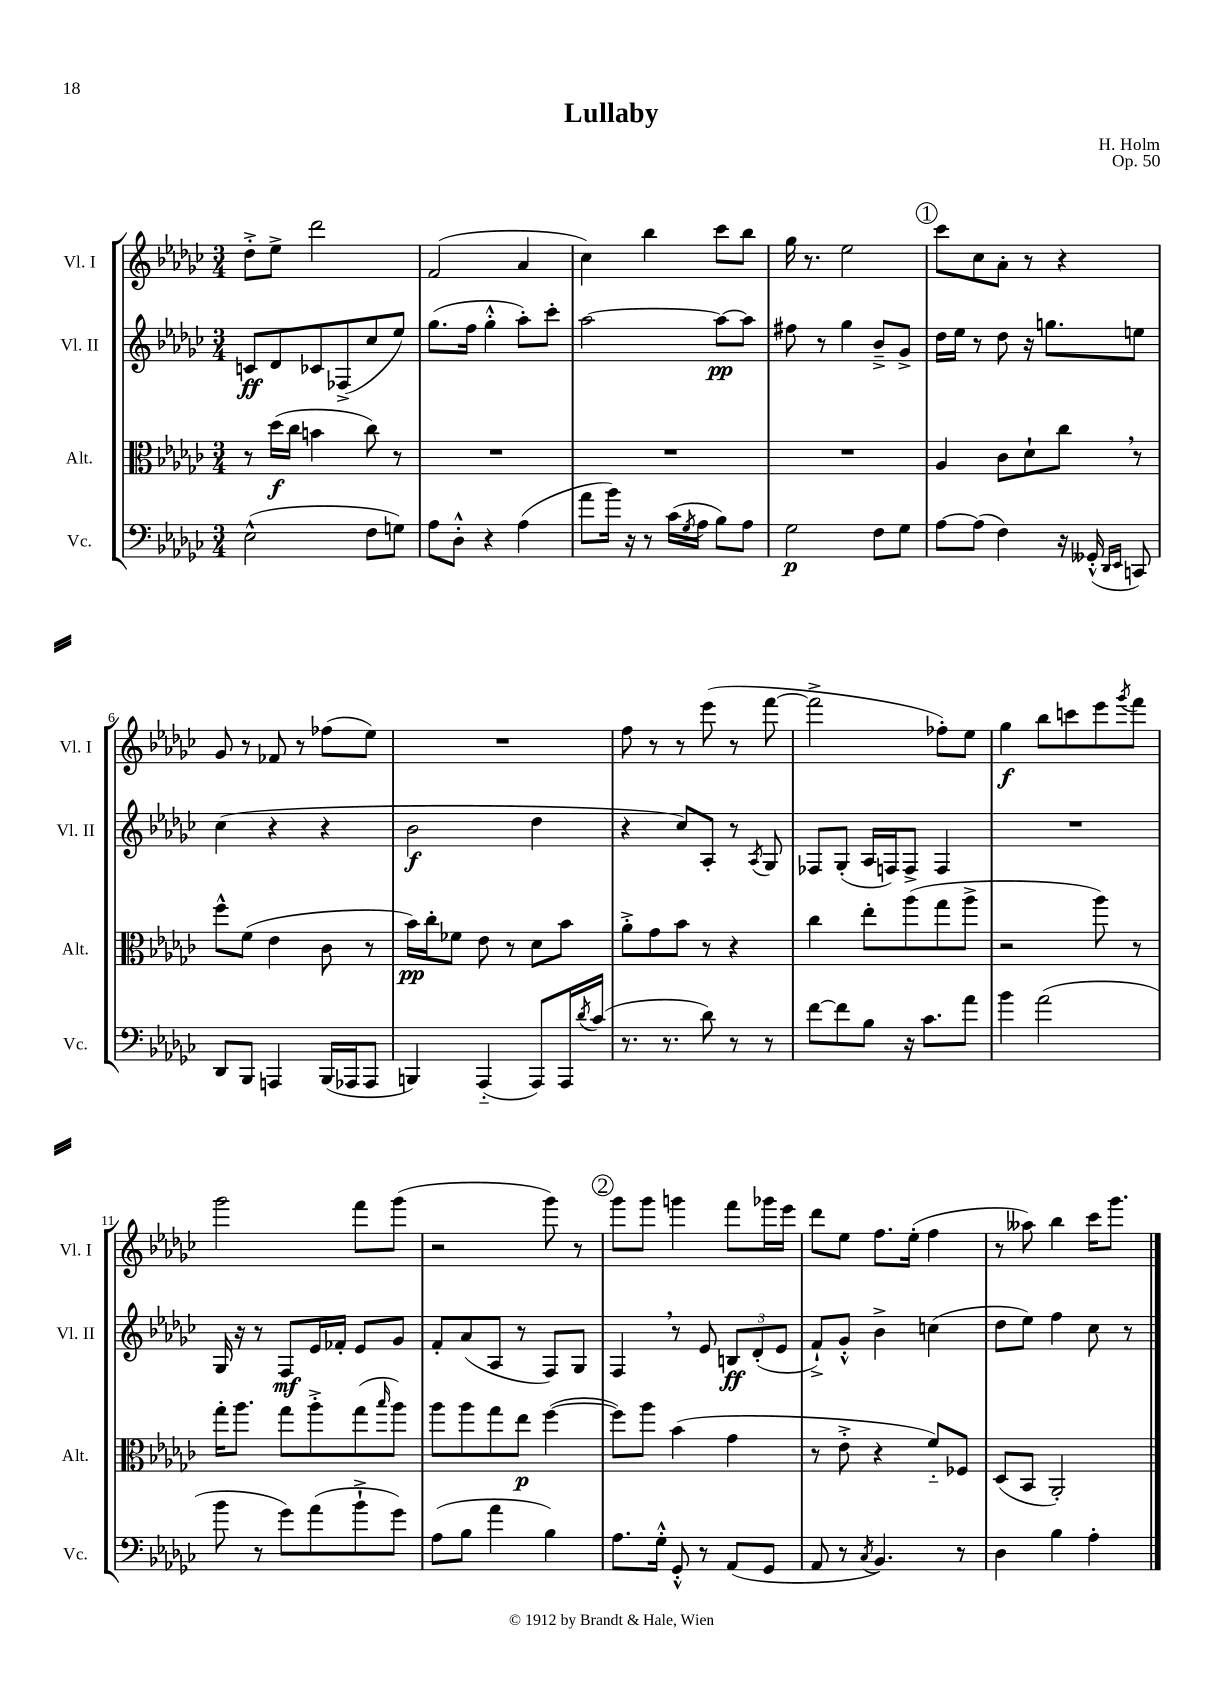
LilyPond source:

\header { title = "Lullaby" composer = "H. Holm" opus = "Op. 50" }
<<
\new StaffGroup <<
\new Staff = "s0" \with { instrumentName = "Vl. I" shortInstrumentName = "Vl. I" } {
    \clef treble \key ges \major \numericTimeSignature \time 3/4
    des''8-.-> ees''8-> des'''2 |
    f'2( aes'4 |
    ces''4) bes''4 ces'''8 bes''8 |
    ges''16 r8. ees''2 |
    \mark \markup { \circle "1" } ces'''8 ces''8 aes'8-. r8 r4 |
    ges'8 r8 fes'8 r8 fes''8( ees''8) |
    R2. |
    f''8 r8 r8 ees'''8( r8 f'''8~ |
    f'''2-> fes''8-.) ees''8 |
    ges''4\f bes''8 c'''8 ees'''8 \acciaccatura { ges'''8 } f'''8 |
    ges'''2 f'''8 ges'''8( |
    r2 ges'''8) r8 |
    \mark \markup { \circle "2" } ges'''8 ges'''8 g'''4 f'''8 ges'''16 ees'''16 |
    des'''8 ees''8 f''8. ees''16-.( f''4 |
    r8 aeses''8) bes''4 ces'''16 ges'''8. \bar "|." |
}
\new Staff = "s1" \with { instrumentName = "Vl. II" shortInstrumentName = "Vl. II" } {
    \clef treble \key ges \major \numericTimeSignature \time 3/4
    c'8\ff des'8 ces'8 fes8->( ces''8 ees''8) |
    ges''8.( f''16 ges''4-.-^ aes''8-.) ces'''8-. |
    aes''2~ aes''8~\pp aes''8 |
    fis''8 r8 ges''4 bes'8---> ges'8-> |
    \mark \markup { \circle "1" } des''16 ees''16 r8 des''8 r16 g''8. e''8 |
    ces''4( r4 r4 |
    bes'2\f des''4 |
    r4 ces''8) aes8-. r8 \acciaccatura { aes8 } ges8 |
    fes8 ges8-.( aes16 f16) f8-> f4 |
    R2. |
    ges16 r16 r8 f8\mf ees'16 fes'16-. ees'8 ges'8 |
    f'8-. aes'8( aes8 r8 f8) ges8 |
    \mark \markup { \circle "2" } f4 \breathe r8 ees'8 \tuplet 3/2 { b8\ff des'8-.( ees'8 } |
    f'8-!->) ges'8-.-^ bes'4-> c''4( |
    des''8 ees''8) f''4 ces''8 r8 \bar "|." |
}
\new Staff = "s2" \with { instrumentName = "Alt." shortInstrumentName = "Alt." } {
    \clef alto \key ges \major \numericTimeSignature \time 3/4
    r8 des''16\f( ces''16 b'4 ces''8) r8 |
    R2. |
    R2. |
    R2. |
    \mark \markup { \circle "1" } aes4 ces'8 des'8-! ces''8 \breathe r8 |
    f''8-^ f'8( ees'4 ces'8 r8 |
    bes'16\pp) ces''16-. fes'8 ees'8 r8 des'8 bes'8 |
    aes'8-.-> ges'8 bes'8 r8 r4 |
    ces''4 ees''8-. aes''8( ges''8 aes''8-> |
    r2 aes''8) r8 |
    ges''16-. aes''8. ges''8 aes''8-.-> ges''8( \grace { bes''16 } aes''8) |
    aes''8 aes''8 ges''8 ees''8\p f''4~( |
    \mark \markup { \circle "2" } f''8) aes''8 bes'4( ges'4 |
    r8 ees'8-.-> r4 f'8-_) fes8 |
    des8( bes,8 aes,2-.) \bar "|." |
}
\new Staff = "s3" \with { instrumentName = "Vc." shortInstrumentName = "Vc." } {
    \clef bass \key ges \major \numericTimeSignature \time 3/4
    ees2-^( f8 g8) |
    aes8 des8-.-^ r4 aes4( |
    aes'8 bes'16) r16 r8 ces'16( \acciaccatura { ges8 } aes16 bes8) aes8 |
    ges2\p f8 ges8 |
    \mark \markup { \circle "1" } aes8~ aes8( f4) r16 geses,16-.-^( \grace { des,16 ees,16 } c,8) |
    des,8 bes,,8 a,,4 bes,,16( aes,,16 aes,,8 |
    b,,4) aes,,4-_( aes,,8) aes,,16 \acciaccatura { des'8 } ces'16( |
    r8. r8. des'8) r8 r8 |
    f'8~ f'8 bes8 r16 ces'8. aes'8 |
    bes'4 aes'2( |
    bes'8 r8 ges'8) aes'8( bes'8-!-> ges'8) |
    aes8( bes8 aes'4 bes4) |
    \mark \markup { \circle "2" } aes8. ges16-.-^ ges,8-.-^ r8 aes,8( ges,8 |
    aes,8 r8 \acciaccatura { ces8 } bes,4.) r8 |
    des4 bes4 aes4-. \bar "|." |
}
>>
>>
